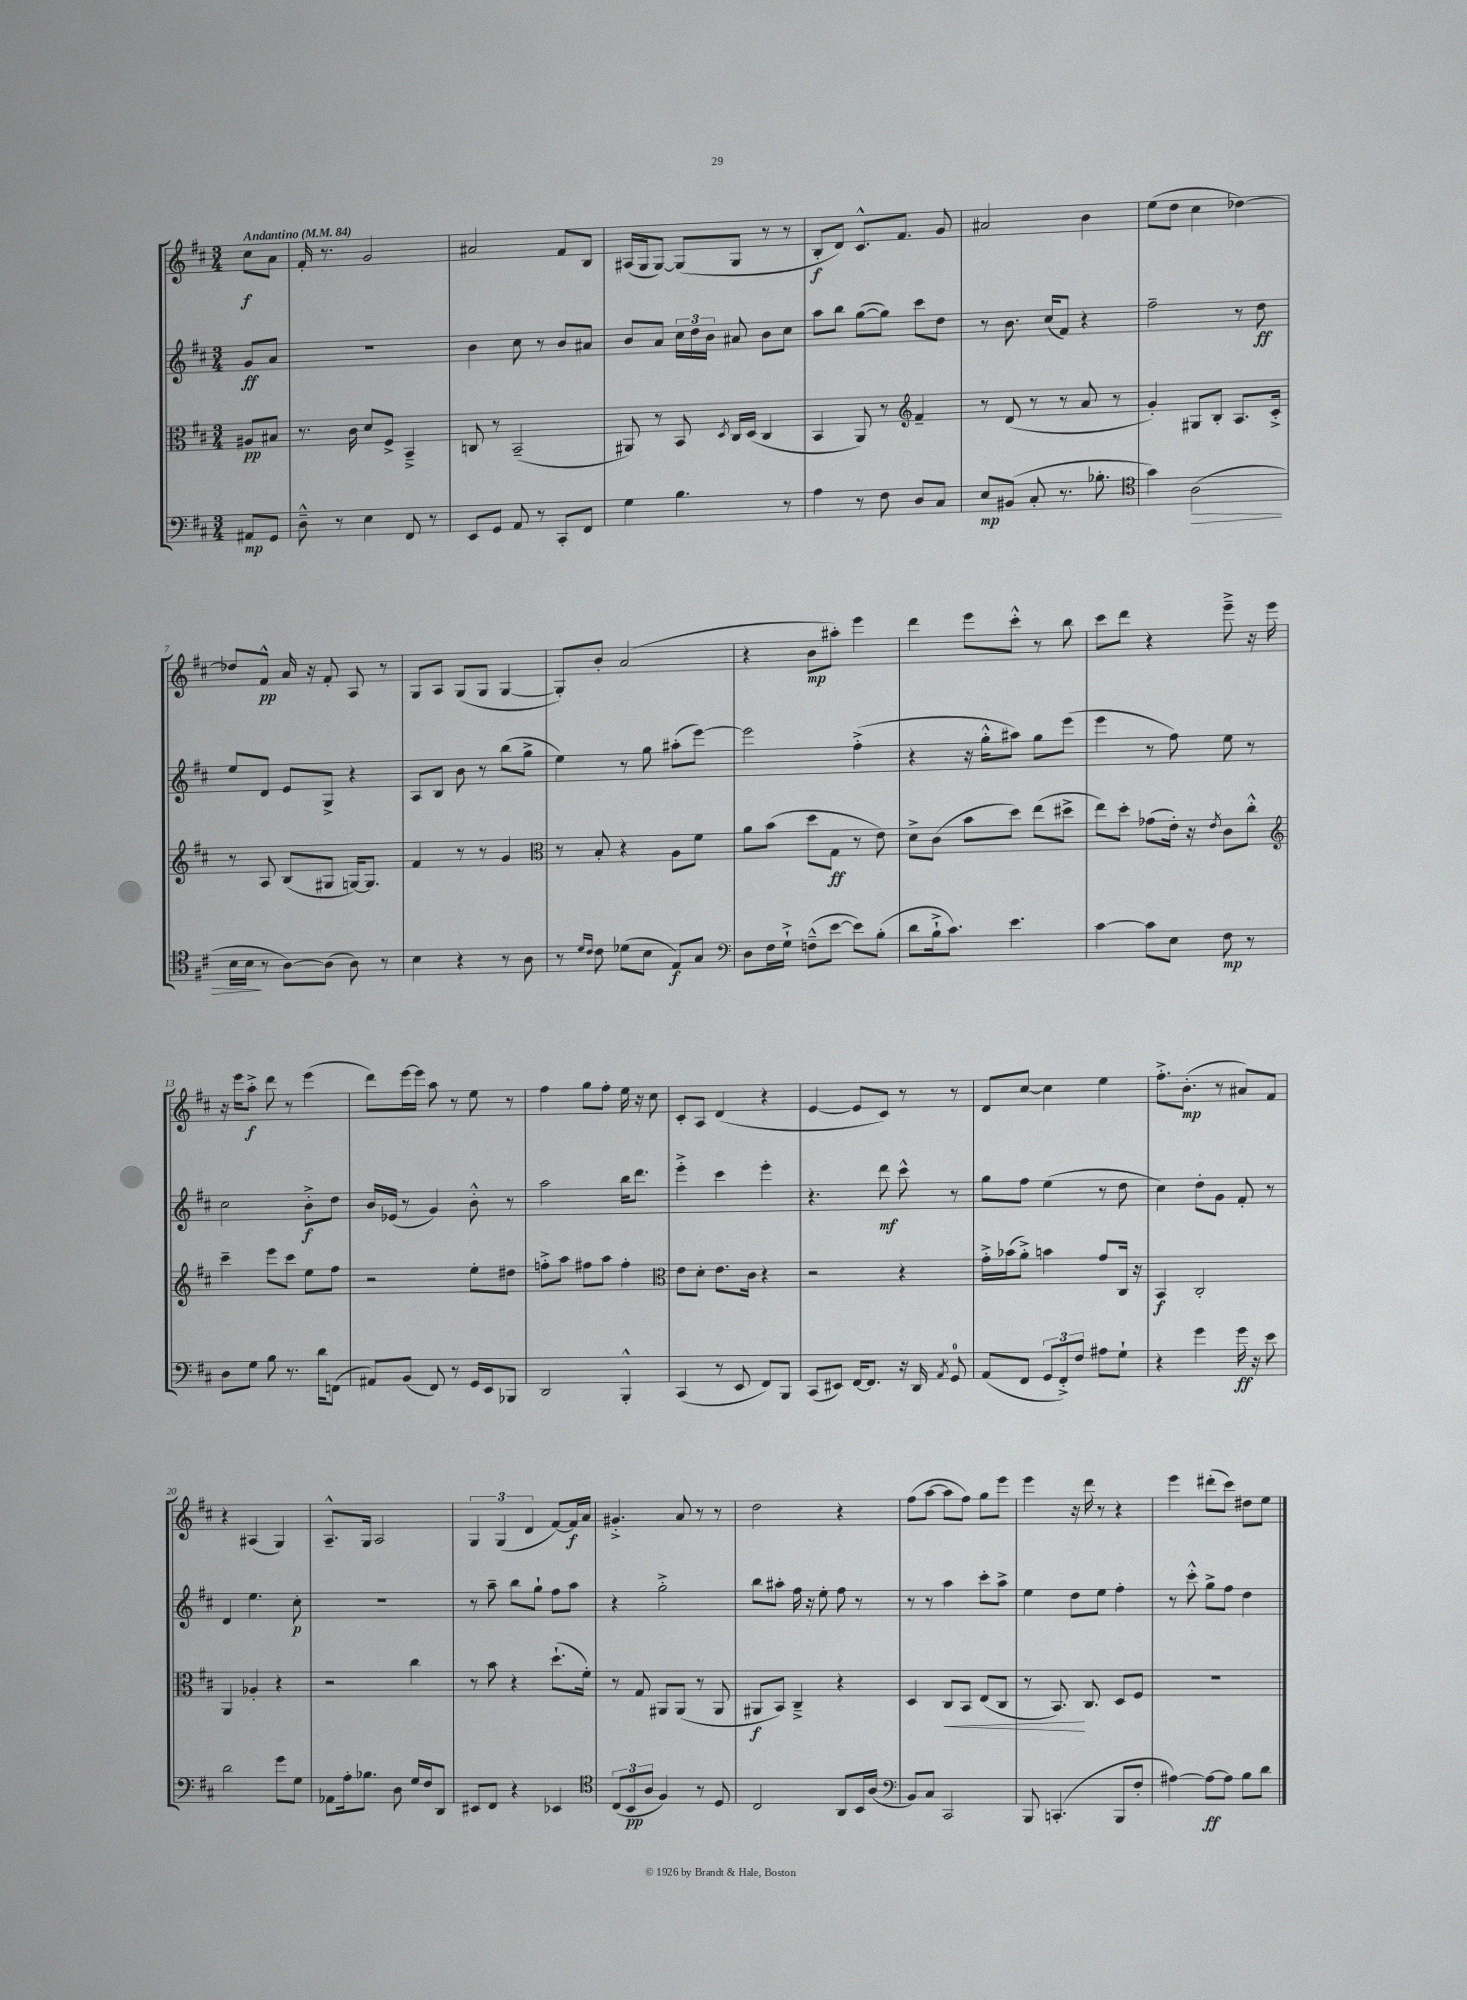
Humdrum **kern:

**kern	**kern	**kern	**kern
*staff4	*staff3	*staff2	*staff1
*clefF4	*clefC3	*clefG2	*clefG2
*k[f#c#]	*k[f#c#]	*k[f#c#]	*k[f#c#]
*M3/4	*M3/4	*M3/4	*M3/4
*MM84	*MM84	*MM84	*MM84
8AA#	8A#	8g	8cc#
8GG	8B#	8a	8a
=	=	=	=
8D~^^	8.r	2.r	16f#'
.	.	.	8.r
8r	.	.	.
.	16c#	.	.
4E	8d	.	2g
.	8F#^	.	.
8FF#	4BB~^	.	.
8r	.	.	.
=	=	=	=
8EE	8C	4b	2a#
8GG	8r	.	.
8AA	(2BB~	8cc#	.
8r	.	8r	.
8CC#'	.	8b	8f#
8FF#	.	8a#	8B
=	=	=	=
4G	8AA#)	8b	(16A#
.	.	.	16G
.	8r	8a	[8G)
4.B	8BB	24cc#	(8G]
.	.	24dd	.
.	.	24b	.
.	8qD	.	.
.	16C#	8a#	8G
.	(16D	.	.
.	4C#	8b	8r
8r	.	8cc#	8r
=	=	=	=
4A	4BB	8aa	8B'
.	.	8bb	8d)
8r	8AA)	([8gg	8.c#^^
8F#	8r	8gg])	.
.	.	.	8.f#
*	*clefG2	*	*
8D	4f#~	8ccc#	.
8C#	.	8dd	8g
=	=	=	=
8E	8r	8r	2a#
(8BB#	(8d	8.b	.
8C#'	8r	.	.
.	.	(16cc#	.
8.r	8r	8f#)	.
.	8a	4r	4b
8.B-'	.	.	.
.	8r	.	.
=	=	=	=
*clefC4	*	*	*
4g)	4g')	2ff#~	(8ee
.	.	.	8dd
(2A	8G#	.	4cc#
.	8B'	.	.
.	8.A	8r	[4dd-)
.	.	8dd	.
.	16c#'^	.	.
=	=	=	=
16B	8r	8ee	8dd-]
16B	.	.	.
8r	8A	8d	8f#^^
[8A)	(8B	8e	16a
.	.	.	16r
(8A]	8G#	8G^	8f#'
8A)	[16G)	4r	8A
.	8.G]	.	.
8r	.	.	8r
=	=	=	=
4B	4f#	8A	8G
.	.	8B	8A
4r	8r	8b	(8G
.	8r	8r	8G
8r	4g	(8bb	[4G
8A	.	8gg^	.
=	=	=	=
*	*clefC3	*	*
8r	8r	4ee)	8G'])
16qqd	.	.	.
16qqc#	.	.	.
8c#	8B'	.	8b'
(8d-	4r	8r	(2a
8B	.	8gg	.
8E)	8A	(8aa#'	.
8G	8f#	[8eee)	.
=	=	=	=
*clefF4	*	*	*
8D	8a	2eee]	4r
16F#	(8b	.	.
16G`^	.	.	.
(8F~^^	8dd	.	8b
[8e	8G	.	8aa#')
8e])	8r	(4ff#'^	4eee
(8B'	8e)	.	.
=	=	=	=
8d	8d^	4r	4ddd
16B`^	(8c#	.	.
8.c#)	.	.	.
.	8b	16r	8eee
.	.	16gg'^^	.
4.e	8dd)	8aa#)	8ccc#'^^
.	(8ee	8gg	8r
.	8dd#^	(8eee	8bb
=	=	=	=
[4c#	8ee)	4eee	8ccc#
.	8dd'	.	8ddd
8c#]	(8g-	8r	4r
8E	16e')	8ff#)	.
.	16r	.	.
.	8qe	.	.
8F#	8c#	8ee	8eee~^
8r	8cc#'^^	8r	16r
.	.	.	16eee
=	=	=	=
*	*clefG2	*	*
8D	4ccc#~	2cc#	16r
.	.	.	16eee
8G	.	.	8aa'^
8B	8eee	.	8ddd
8.r	8ccc#	.	8r
.	8ee	8b'^	(4eee
16d	.	.	.
(8FF	8ff#	8dd	.
=	=	=	=
8AA#)	2r	16b	8ddd)
.	.	(16e-	.
(8BB	.	8r	[16eee
.	.	.	16eee]
8FF#)	.	4g)	8aa
8r	.	.	8r
16GG	8ee'	8b'^^	8ee
16EE	.	.	.
8BBB-	8dd#	8r	8r
=	=	=	=
2DD	8ff'^	2aa	4ff#
.	8aa	.	.
.	8ff#	.	8gg
.	8aa	.	8ff#'
4BBB'^^	4ff#'	16bb	16ee
.	.	8.ddd	16r
.	.	.	8cc#
=	=	=	=
*	*clefC3	*	*
(4CC#	8e	4eee'^	8c#'
.	8d'	.	8A
8r	8.e	4ccc#	(4d
8EE	.	.	.
.	16c#	.	.
8FF#)	4r	4eee'	4r
8BBB	.	.	.
=	=	=	=
(8CC#	2r	4.r	[4e
8EE#)	.	.	.
[16FF#	.	.	8e]
8.FF#]	.	.	.
.	.	8ddd	8c#)
16r	4r	8ccc#^^	8r
16DD	.	.	.
8qAA	.	.	.
8GG	.	8r	8r
=	=	=	=
(8AA	16g'^	8gg	8d
.	(16b-	.	.
8FF#	8a'^)	8ff#	[8cc#
12GG	4b	(4ee	4cc#]
12FF#'^)	.	.	.
12F#	.	.	.
8A#	8g	8r	4ee
8G`	16C#	8dd	.
.	16r	.	.
=	=	=	=
4r	4BB	4cc#)	8.ff#'^
.	.	.	(8.b'
4g	2C#'	8dd'	.
.	.	8g	8r
16g	.	8f#'	8a#)
16r	.	.	.
8e	.	8r	8f#
=	=	=	=
2d	4AA	4d	4r
.	4A-'	4.ee	(4A#
8g	4r	.	4G)
8G	.	8cc#'	.
=	=	=	=
8AA-	2r	2.r	8.A~^^
16A'	.	.	.
8.B-	.	.	16G
.	.	.	2A
8D	.	.	.
16G	4cc#	.	.
16F#	.	.	.
8DD	.	.	.
=	=	=	=
8EE#	8r	8r	6G
8FF#	8b	8aa~	.
.	.	.	(6G
4r	4r	8bb	.
.	.	.	6d
.	.	8gg`	.
4EE-	(8.dd`	8ff#	[8f#)
.	.	8aa	16f#]
.	16f#')	.	16a
=	=	=	=
*clefC4	*	*	*
(12C#	8r	4r	4.g#'^
12BB	.	.	.
.	8G	.	.
12A	.	.	.
4F#)	8AA#	2gg'^	.
.	(8AA#	.	8a
8r	8r	.	8r
8D	8AA#	.	8r
=	=	=	=
2C#	8AA#	8bb	2dd
.	8BB)	8aa#'	.
.	4C#~^	16ff#	.
.	.	16r	.
.	.	8ee'	.
8AA	4r	8ff#	4r
16BB	.	8r	.
(16A	.	.	.
=	=	=	=
*clefF4	*	*	*
8BB)	4D	8r	(8ff#
8C#	.	8r	[8aa
2CC#	8C#	4aa	8aa]
.	8BB	.	8ff#)
.	(8E	8ccc#'	8gg
.	8C#	8aa^	8eee
=	=	=	=
8BBB	8r	4ee	4eee
(4.CC'	8.BB)	.	.
.	.	8dd	16r
.	8.C#	.	16ddd
.	.	8ee	8r
8BBB	8D	4ff#'	4r
8F#'	8F#	.	.
=	=	=	=
[4A#)	2.r	8r	4eee
.	.	8ccc#'^^	.
8A#_	.	8gg^	(8ddd#'
8A#]	.	8ff#	8ccc#)
8B	.	4dd	8dd#
8d	.	.	8ee
==	==	==	==
*-	*-	*-	*-
